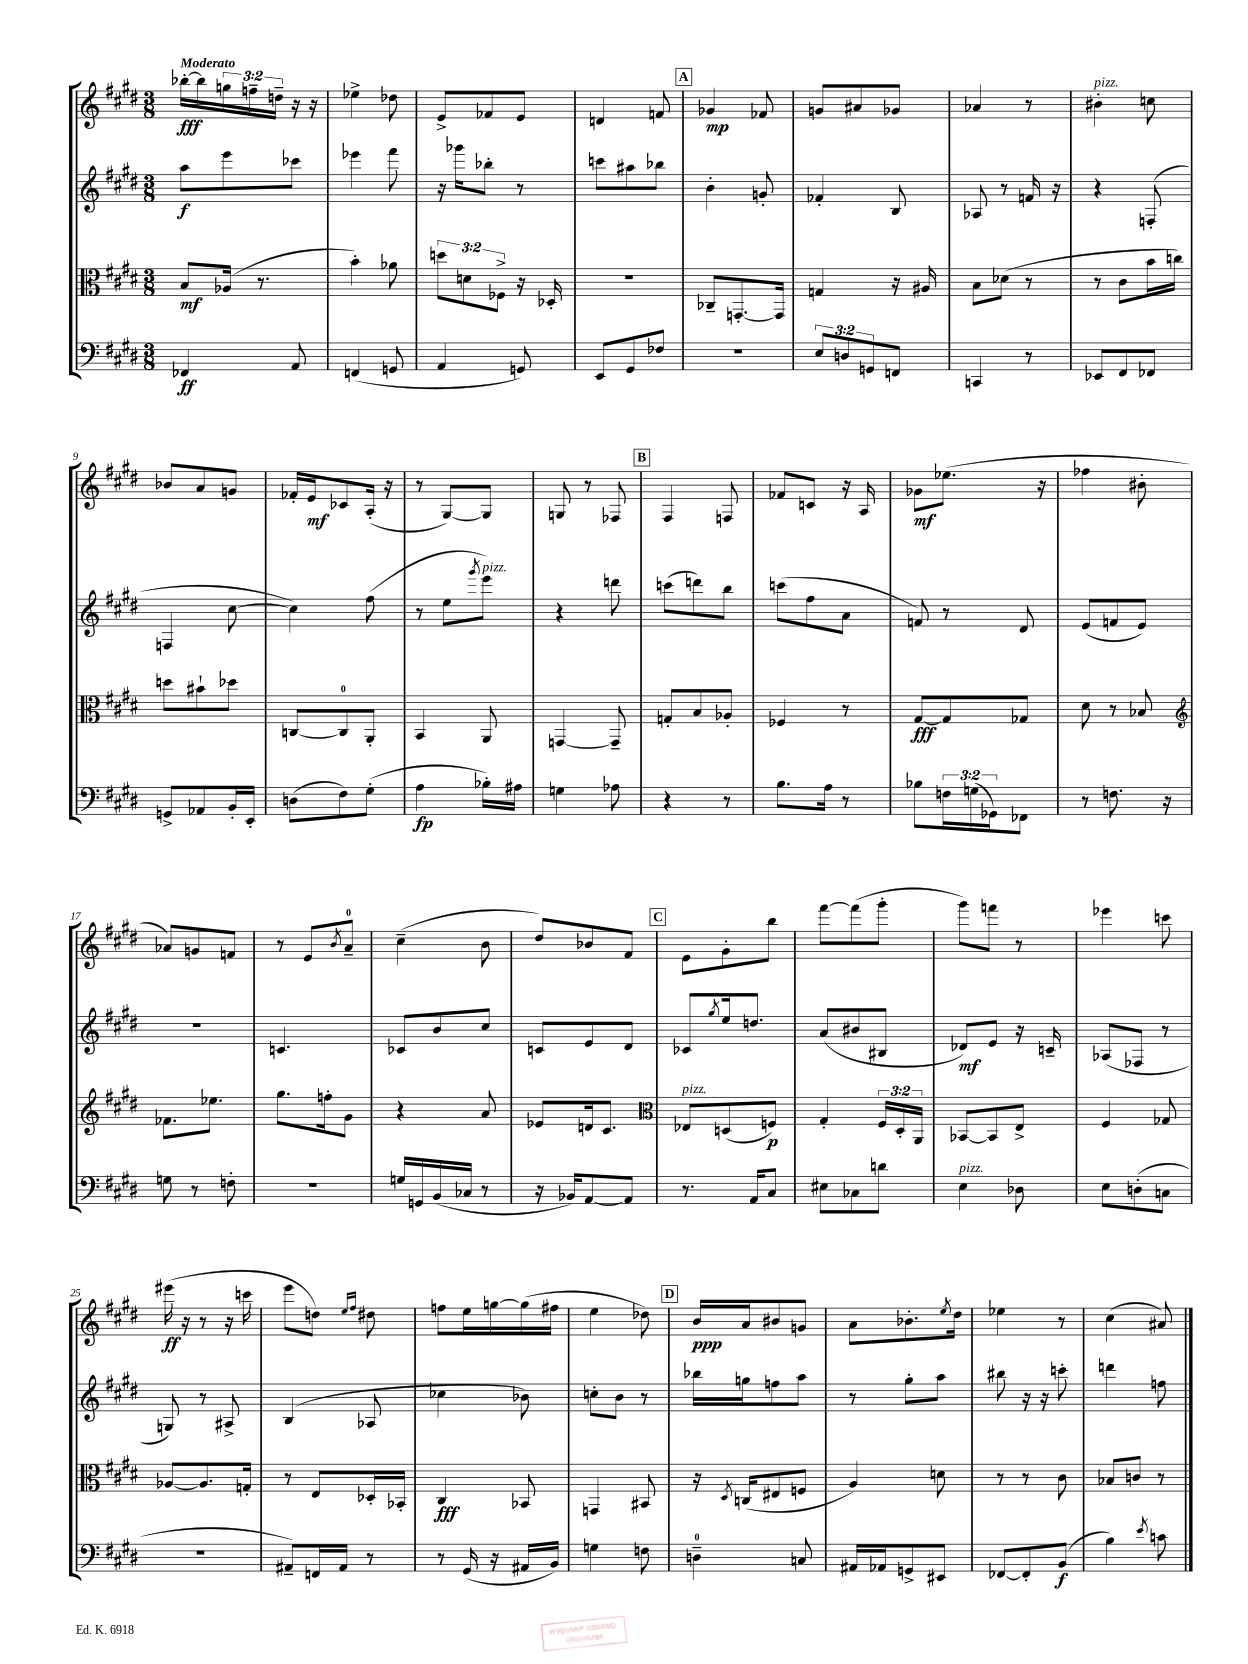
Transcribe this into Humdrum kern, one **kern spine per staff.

**kern	**dynam	**kern	**dynam	**kern	**dynam	**kern	**dynam
*part4	*part4	*part3	*part3	*part2	*part2	*part1	*part1
*staff4	*staff4	*staff3	*staff3	*staff2	*staff2	*staff1	*staff1
*clefF4	*	*clefC3	*	*clefG2	*	*clefG2	*
*k[f#c#g#d#]	*	*k[f#c#g#d#]	*	*k[f#c#g#d#]	*	*k[f#c#g#d#]	*
*M3/8	*	*M3/8	*	*M3/8	*	*M3/8	*
=1	=1	=1	=1	=1	=1	=1	=1
!	!	!	!	!	!	!LO:TX:a:B:t=Moderato	!
4FF-X/	ff	8B/L	mf	8aa\L	f	[16bb-X'\LL	fff
.	.	.	.	.	.	16bb-\]	.
.	.	(16A-X/Jk	.	8eee\	.	24ggn\	.
.	.	.	.	.	.	24ffn~\	.
.	.	8.r	.	.	.	.	.
.	.	.	.	.	.	24ddn~\JJ	.
8AA/	.	.	.	8ccc-X\J	.	16r	.
.	.	.	.	.	.	16r	.
=2	=2	=2	=2	=2	=2	=2	=2
(4FFn/	.	4b'\)	.	4eee-X\	.	4ee-X^\	.
8GGn/	.	8a-X\	.	8fff#\	.	8dd-X\	.
=3	=3	=3	=3	=3	=3	=3	=3
4AA/	.	12ddn\L	.	16r	.	8e^/L	.
.	.	.	.	16ggg-X\KL	.	.	.
.	.	12dn\	.	.	.	.	.
.	.	.	.	8bb-X'\J	.	8f-X/	.
.	.	12F-X^\J	.	.	.	.	.
8GGn/)	.	16r	.	8r	.	8e/J	.
.	.	16D-X'/	.	.	.	.	.
=4	=4	=4	=4	=4	=4	=4	=4
8EE/L	.	4.r	.	8cccn\L	.	4dn/	.
8GG#/	.	.	.	8aa#X\	.	.	.
8F-X/J	.	.	.	8bb-X\J	.	8fn/	.
!!LO:REH:place=s1:t=A
=5	=5	=5	=5	=5	=5	=5	=5
4.r	.	8C-X~/L	.	4b'\	.	4g-X/	mp
.	.	[8.GGn'/	.	.	.	.	.
.	.	.	.	8gn'/	.	8f-X/	.
.	.	16GG/Jk]	.	.	.	.	.
=6	=6	=6	=6	=6	=6	=6	=6
12E/L	.	4Gn/	.	4f-X'/	.	8gn/L	.
12Dn/	.	.	.	.	.	.	.
.	.	.	.	.	.	8a#X/	.
12GGn/	.	.	.	.	.	.	.
8FFn/J	.	16r	.	8B/	.	8g-X/J	.
.	.	16A#X/	.	.	.	.	.
=7	=7	=7	=7	=7	=7	=7	=7
4CCn/	.	8B\L	.	8A-X/	.	4a-X/	.
.	.	(8d-X\J	.	8r	.	.	.
8r	.	8r	.	16fn/	.	8r	.
.	.	.	.	16r	.	.	.
=8	=8	=8	=8	=8	=8	=8	=8
!	!	!	!	!	!	!LO:TX:a:i:t=pizz.	!
8EE-X/L	.	8r	.	4r	.	4b#X'\	.
8FF#/	.	8c#\L	.	.	.	.	.
8FF-X/J	.	16b\L	.	(8Fn'/	.	8ccn\	.
.	.	16ccn\JJ)	.	.	.	.	.
!!LO:LB:g=z
=9	=9	=9	=9	=9	=9	=9	=9
8GGn^/L	.	8ddn\L	.	4Fn/	.	8b-X/L	.
8AA-X/	.	8b#X`\	.	.	.	8a/	.
16BB'/L	.	8dd-X\J	.	[8cc#\	.	8gn/J	.
16EE'/JJ	.	.	.	.	.	.	.
=10	=10	=10	=10	=10	=10	=10	=10
(8Dn\L	.	[8Cn/L	.	4cc#\])	.	16f-X'/LL	.
.	.	.	.	.	.	16e/J	mf
8F#\)	.	8C/]	.	.	.	8c-X/	.
(8G#'\J	.	8AA'/J	.	(8ff#\	.	(16A'/Jk	.
.	.	.	.	.	.	16r	.
=11	=11	=11	=11	=11	=11	=11	=11
4A\	fp	4BB/	.	8r	.	8r	.
.	.	.	.	8ee\L	.	[8G#/L)	.
.	.	.	.	8qggg#/	.	.	.
!	!	!	!	!LO:TX:a:i:t=pizz.	!	!	!
16B-X'\LL)	.	8AA/	.	8eee\J)	.	8G#/J]	.
16A#X\JJ	.	.	.	.	.	.	.
=12	=12	=12	=12	=12	=12	=12	=12
4Gn\	.	[4GGn/	.	4r	.	8Gn/	.
.	.	.	.	.	.	8r	.
8A-X\	.	8GG~/]	.	8dddn\	.	8F-X/	.
!!LO:REH:place=s1:t=B
=13	=13	=13	=13	=13	=13	=13	=13
4r	.	8Gn'/L	.	(8cccn\L	.	4F#/	.
.	.	8B/	.	8dddn\)	.	.	.
8r	.	8A-X'/J	.	8bb\J	.	8Fn/	.
=14	=14	=14	=14	=14	=14	=14	=14
8.B\L	.	4F-X/	.	(8cccn\L	.	8f-X/L	.
.	.	.	.	8ff#\	.	8cn/J	.
16A\Jk	.	.	.	.	.	.	.
8r	.	8r	.	8a\J	.	16r	.
.	.	.	.	.	.	16A/	.
=15	=15	=15	=15	=15	=15	=15	=15
8B-X\L	.	[8G#/L	fff	8fn/)	.	8g-X\L	mf
24Fn\L	.	8G#/]	.	8r	.	(8.ee-X\J	.
(24Gn\	.	.	.	.	.	.	.
24GG-X\J)	.	.	.	.	.	.	.
8FF-X\J	.	8G-X/J	.	8d#/	.	.	.
.	.	.	.	.	.	16r	.
=16	=16	=16	=16	=16	=16	=16	=16
8r	.	8d#\	.	(8e/L	.	4ff-X\	.
8.Fn\	.	8r	.	8fn/	.	.	.
.	.	8B-X/	.	8e/J)	.	8b#X'\	.
16r	.	.	.	.	.	.	.
!!LO:LB:g=z
=17	=17	=17	=17	=17	=17	=17	=17
*	*	*clefG2	*	*	*	*	*
8Gn\	.	8.f-X\L	.	4.r	.	8a-X/L)	.
8r	.	.	.	.	.	8gn/	.
.	.	8.ee-X\J	.	.	.	.	.
8Fn'\	.	.	.	.	.	8fn/J	.
=18	=18	=18	=18	=18	=18	=18	=18
4.r	.	8.gg#\L	.	4.cn/	.	8r	.
.	.	.	.	.	.	8e/L	.
.	.	16ffn'\k	.	.	.	.	.
.	.	.	.	.	.	8qb/	.
.	.	8g#\J	.	.	.	8a~/J	.
=19	=19	=19	=19	=19	=19	=19	=19
16Gn/LL	.	4r	.	8c-X/L	.	(4cc#~\	.
16GGn/	.	.	.	.	.	.	.
(16BB/	.	.	.	8b/	.	.	.
16C-X/JJ	.	.	.	.	.	.	.
8r	.	8a/	.	8cc#/J	.	8b\	.
=20	=20	=20	=20	=20	=20	=20	=20
16r	.	8e-X/L	.	8cn/L	.	8dd#/L)	.
16BB-X/KL)	.	.	.	.	.	.	.
[8AA/	.	16dn/k	.	8e/	.	8b-X/	.
.	.	8.c#/J	.	.	.	.	.
8AA/J]	.	.	.	8d#/J	.	8f#/J	.
!!LO:REH:place=s1:t=C
=21	=21	=21	=21	=21	=21	=21	=21
*	*	*clefC3	*	*	*	*	*
!	!	!LO:TX:a:i:t=pizz.	!	!	!	!	!
8.r	.	8E-X/L	.	8c-X/L	.	8e\L	.
.	.	.	.	8qgg#/	.	.	.
.	.	(8Dn/	.	16ee/k	.	8g#'\	.
16AA/KL	.	.	.	8.ddn/J	.	.	.
8C#/J	.	8Fn/J)	p	.	.	8bb\J	.
=22	=22	=22	=22	=22	=22	=22	=22
8E#X\L	.	4G#'/	.	(8a/L	.	[8fff#\L	.
8C-X\	.	.	.	8b#X/	.	(8fff#\]	.
8dn\J	.	24F#/LL	.	8B#X/J	.	8ggg#'\J	.
.	.	24D#'/	.	.	.	.	.
.	.	24AA/JJ	.	.	.	.	.
=23	=23	=23	=23	=23	=23	=23	=23
!LO:TX:a:i:t=pizz.	!	!	!	!	!	!	!
4E\	.	[8BB-X/L	.	8d-X/L)	mf	8ggg#\L)	.
.	.	8BB-/]	.	8e/J	.	8fffn\J	.
8D-X\	.	8E^/J	.	16r	.	8r	.
.	.	.	.	16cn~/	.	.	.
=24	=24	=24	=24	=24	=24	=24	=24
8E\L	.	4F#/	.	(8A-X/L	.	4eee-X\	.
(8Dn'\	.	.	.	8F-X/J	.	.	.
8Cn\J	.	8G-X/	.	8r	.	8cccn\	.
!!LO:LB:g=z
=25	=25	=25	=25	=25	=25	=25	=25
4.r	.	[8A-X/L	.	8Gn/)	.	(16eee#X\	ff
.	.	.	.	.	.	16r	.
.	.	8.A-/]	.	8r	.	8r	.
.	.	.	.	8A#X^/	.	16r	.
.	.	16Gn'/Jk	.	.	.	16cccn\	.
=26	=26	=26	=26	=26	=26	=26	=26
8AA#X~/L)	.	8r	.	(4B/	.	8eee\L	.
16FFn/L	.	8E/L	.	.	.	8ddn\J)	.
16AA#/JJ	.	.	.	.	.	.	.
.	.	.	.	.	.	16qqee/LL	.
.	.	.	.	.	.	16qqff#/JJ	.
8r	.	16D-X'/L	.	8A-X/	.	8dd#X\	.
.	.	16BB-X'/JJ	.	.	.	.	.
=27	=27	=27	=27	=27	=27	=27	=27
8r	.	4C#/	fff	4cc-X\	.	8ffn\L	.
(16GG#/	.	.	.	.	.	16ee\L	.
16r	.	.	.	.	.	[16ggn\	.
16AA#X/LL	.	8BB-X/	.	8b-X\)	.	(16gg\]	.
16BB/JJ)	.	.	.	.	.	16ff#X\JJ	.
=28	=28	=28	=28	=28	=28	=28	=28
4Gn\	.	4GGn/	.	8ccn'\L	.	4ee\	.
.	.	.	.	8b\J	.	.	.
8Fn\	.	8BB#X/	.	8r	.	8dd-X\)	.
!!LO:REH:place=s1:t=D
=29	=29	=29	=29	=29	=29	=29	=29
4Dn~\	.	16r	.	16bb-X\LL	.	16b/LL	ppp
.	.	8qD#/	.	.	.	.	.
.	.	(16Cn/KL	.	16ggn\J	.	16a/J	.
.	.	8E#X/	.	8ffn\	.	8b#X/	.
8Cn/	.	8Fn/J	.	8aa\J	.	8gn/J	.
=30	=30	=30	=30	=30	=30	=30	=30
16AA#X/LL	.	4A/)	.	8r	.	8a\L	.
16AA-X/J	.	.	.	.	.	.	.
8GGn^/	.	.	.	8gg#'\L	.	8.b-X'\	.
8EE#X/J	.	8dn\	.	8aa\J	.	.	.
.	.	.	.	.	.	8qee/	.
.	.	.	.	.	.	16dd#\Jk	.
=31	=31	=31	=31	=31	=31	=31	=31
[8FF-X/L	.	8r	.	8bb#X\	.	4ee-X\	.
8FF-'/]	.	8r	.	16r	.	.	.
.	.	.	.	16r	.	.	.
(8BB/J	f	8c#\	.	8cccn'\	.	8r	.
=32	=32	=32	=32	=32	=32	=32	=32
4B\)	.	8B-X/L	.	4dddn\	.	(4cc#\	.
.	.	8cn/J	.	.	.	.	.
8qe/	.	.	.	.	.	.	.
8cn\	.	8r	.	8ffn\	.	8a#X/)	.
==	==	==	==	==	==	==	==
*-	*-	*-	*-	*-	*-	*-	*-
